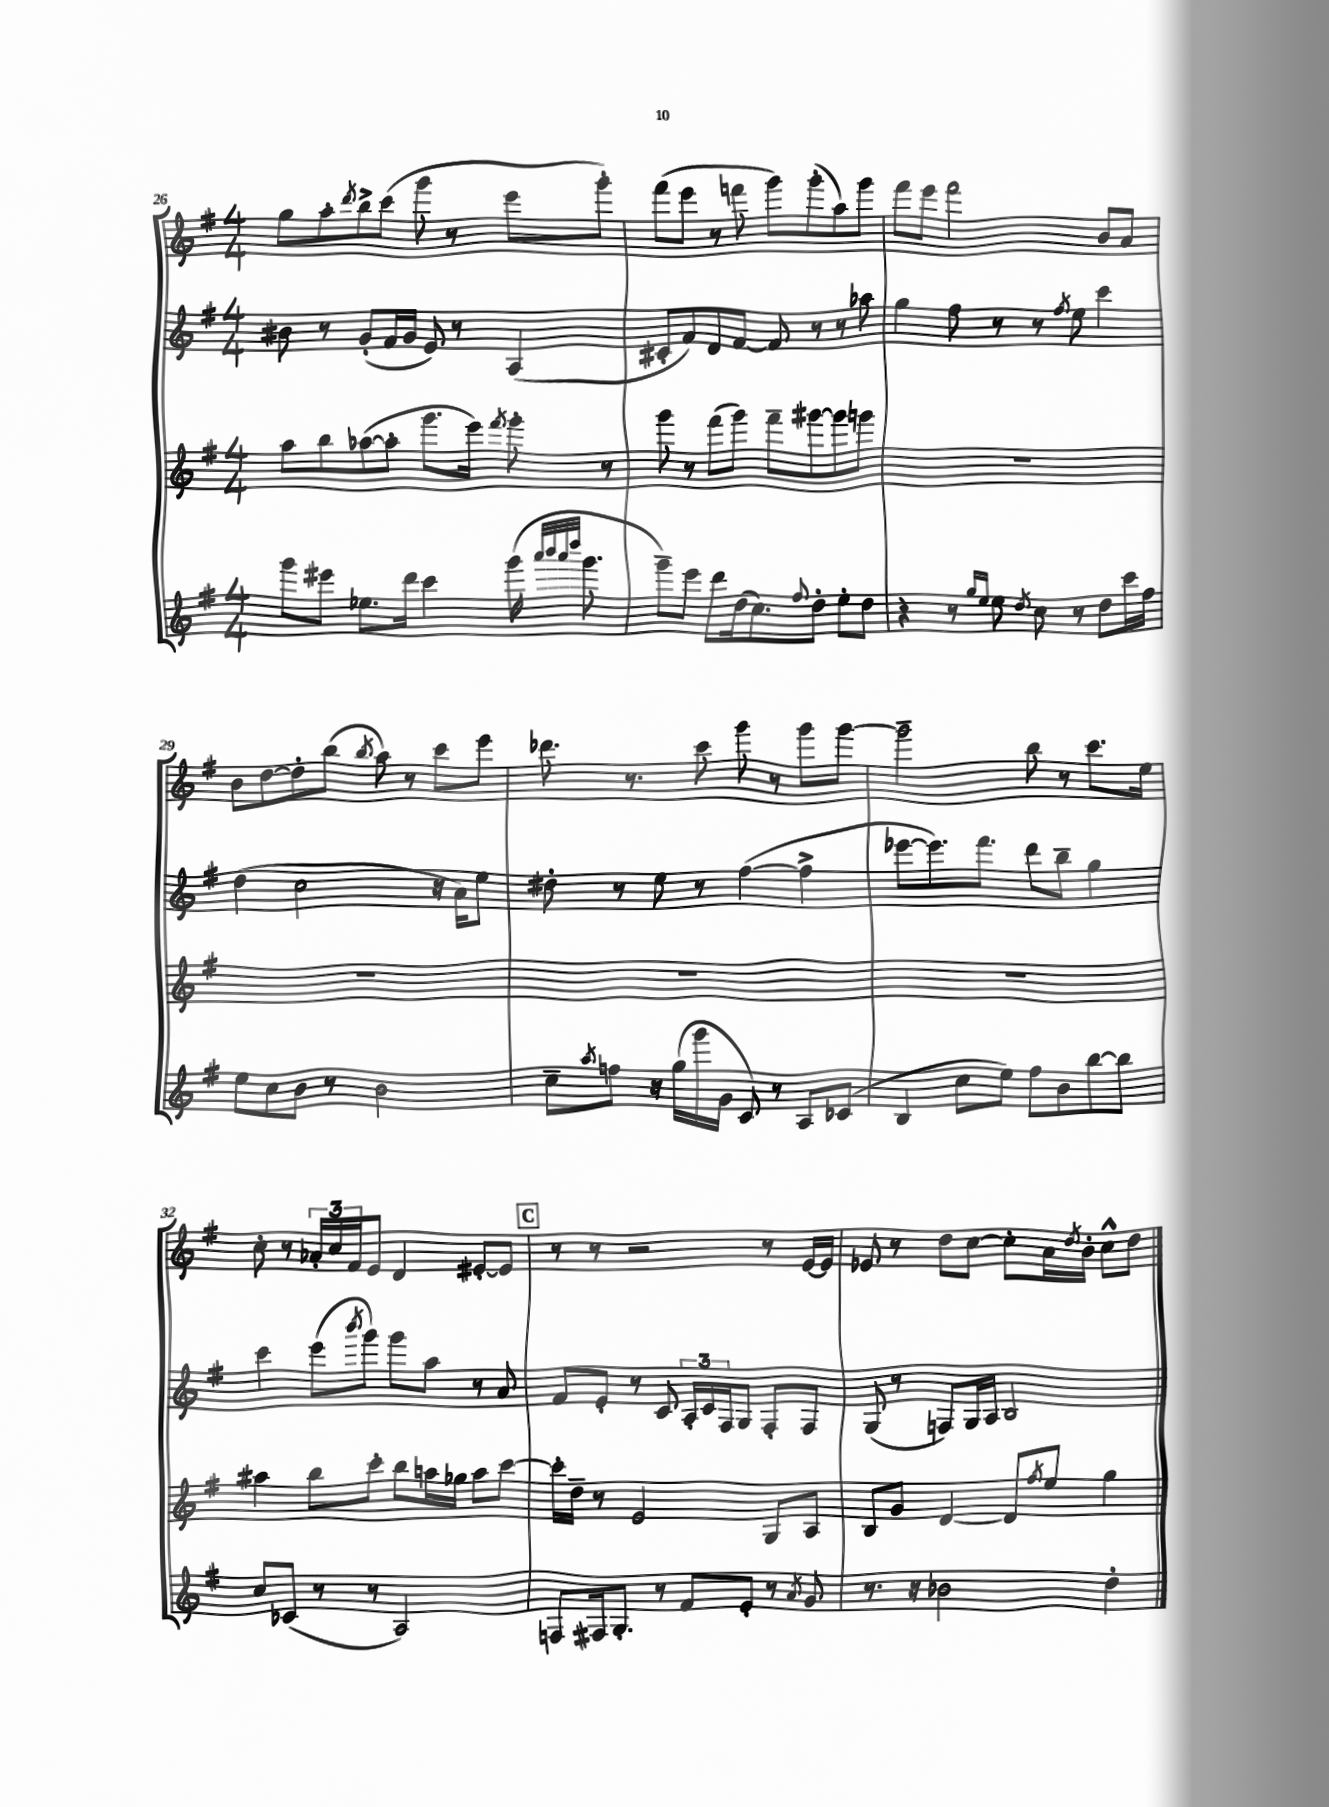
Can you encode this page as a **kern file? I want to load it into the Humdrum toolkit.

**kern	**kern	**kern	**kern
*staff4	*staff3	*staff2	*staff1
*clefG2	*clefG2	*clefG2	*clefG2
*k[f#]	*k[f#]	*k[f#]	*k[f#]
*M4/4	*M4/4	*M4/4	*M4/4
8ggg	8aa	8b#	8gg
8eee#	8bb	8r	8aa'
.	.	.	8qddd
8.ee-	([8aa-	(8g'	8bb^
.	8aa-']	16f#	(8ccc
16ddd	.	16g	.
4ccc	8.ggg	8e)	8ggg
.	.	8r	8r
.	16eee)	.	.
.	8qfff#	.	.
(16ggg	8ggg'	(4A	8eee
32qqaaa	.	.	.
32qqbbb	.	.	.
32qqaaa	.	.	.
32qqdddd	.	.	.
8.ggg	.	.	.
.	8r	.	8ggg')
=	=	=	=
8ggg~)	8ggg	8c#'	(8fff#
8eee	8r	8f#)	8eee
8ddd	(8fff#	8d	8r
(16dd	8ggg)	[8f#	8fff
8.cc)	.	.	.
.	8fff#~	8f#]	8ggg)
8qqff#	.	.	.
8dd'	[8ggg#	8r	(8ggg'
8ee'	8ggg#]	8r	8aa)
8dd	8ggg	8aa-	8ggg
=	=	=	=
4r	1r	4gg	8fff#
.	.	.	8eee
8r	.	8ff#	2fff#
16qqgg	.	.	.
16qqee	.	.	.
8ee	.	8r	.
8qdd	.	.	.
8cc	.	8r	.
.	.	8qff#	.
8r	.	8ee	.
8dd	.	4ccc	8b
16ccc	.	.	8a
16ff#	.	.	.
=	=	=	=
8ee	1r	(4dd	8b
8cc	.	.	[8dd
8b	.	2cc	8dd']
8r	.	.	(8bb
.	.	.	8qbb
2b	.	.	8aa)
.	.	.	8r
.	.	16r	8ccc
.	.	16a)	.
.	.	8ee	8eee
=	=	=	=
8cc~	1r	8dd#'	8.ddd-
8qaa	.	.	.
8ff	.	8r	.
.	.	.	8.r
16r	.	8ee	.
(16gg	.	.	.
16ggg	.	8r	8ccc
16g	.	.	.
8c)	.	([4ff#	8ggg
8r	.	.	8r
8A	.	4ff#^]	8ggg
(8c-	.	.	[8ggg
=	=	=	=
4B	1r	[8eee-	2ggg~]
.	.	8.eee-])	.
8cc	.	.	.
.	.	8.fff#	.
8ee)	.	.	.
8ff#	.	8ddd	8bb
8b	.	8bb~	8r
[8bb	.	4gg	8.ccc
8bb]	.	.	.
.	.	.	16ee
=	=	=	=
8cc	4aa#	4ccc	8cc'
(8c-	.	.	8r
8r	8bb	(8eee	24a-'
.	.	.	24cc
.	.	.	24f#
.	.	8qbbb	.
8r	8ccc'	8ggg)	8e
2A)	8bb	8ggg	4d
.	16aa	8aa	.
.	16gg-	.	.
.	8aa	8r	[8e#'
.	[8ccc	8a	8e#]
=	=	=	=
8F	16ccc']	8f#	8r
.	16dd~	.	.
16F#	8r	8e'	8r
8.G'	.	.	.
.	2e	8r	2r
8r	.	8c	.
8f#	.	24A'	.
.	.	24c	.
.	.	24F#	.
8e'	.	8G	.
8r	8G	8F#'	8r
8qa	.	.	.
8g	8A	8F#	[16e
.	.	.	16e]
=	=	=	=
8.r	8B	(8G	8e-
.	8g	8r	8r
16r	.	.	.
2b-	[4d	8F)	8dd
.	.	16G	[8cc
.	.	16A	.
.	8d]	2B	8cc']
.	8qff#	.	.
.	8ee	.	16a
.	.	.	8qdd
.	.	.	16b'
4dd'	4gg	.	8cc^^
.	.	.	8dd
==	==	==	==
*-	*-	*-	*-
